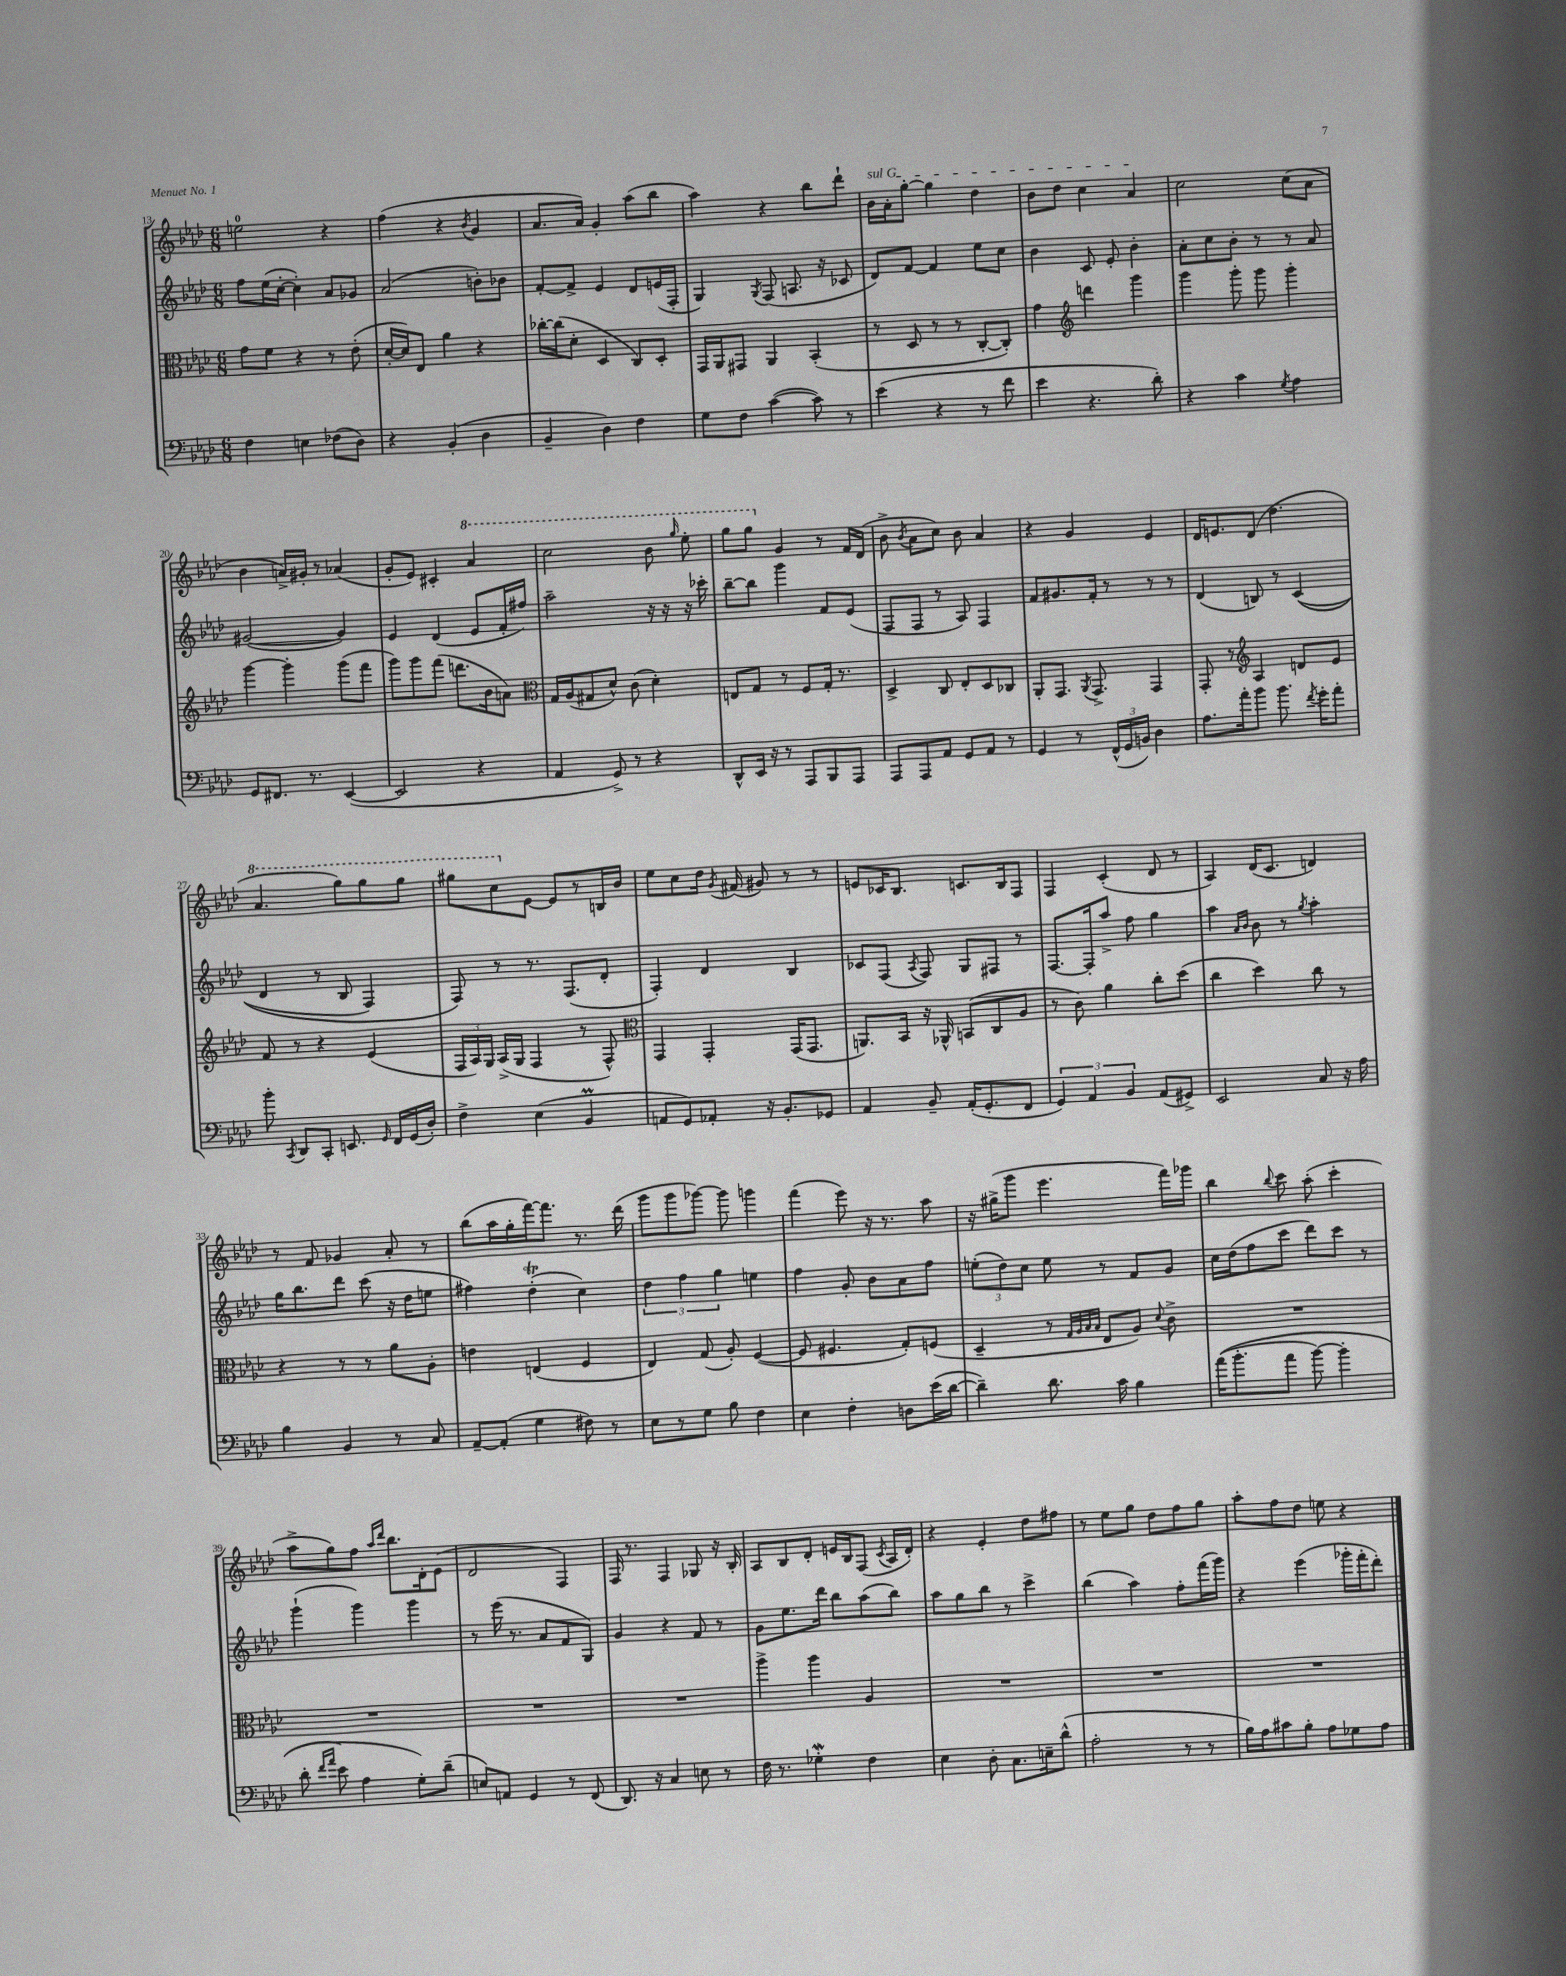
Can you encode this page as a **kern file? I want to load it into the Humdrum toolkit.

**kern	**kern	**kern	**kern
*staff4	*staff3	*staff2	*staff1
*clefF4	*clefC3	*clefG2	*clefG2
*k[b-e-a-d-]	*k[b-e-a-d-]	*k[b-e-a-d-]	*k[b-e-a-d-]
*M6/8	*M6/8	*M6/8	*M6/8
4F\	8g\L	8ff\L	2ee\
.	8f\J	(16ee-\L	.
.	.	[16cc'\JJ	.
4E\	4r	4cc'\])	.
(8F-\L	8r	8a-/L	4r
8D-\J)	(8e-'\	8g-/J	.
=	=	=	=
4r	[16d-'/LL	(2a-/	(4ff\
.	16d-/]J)	.	.
.	8E-/J	.	.
(4BB-'/	4a-\	.	4r
.	.	.	8qb-/
4D-\	4r	8b'\L)	4g/
.	.	8b-\J	.
=	=	=	=
4BB-~/	[16cc-'\LL	[8f'/L	8.a-/L
.	(16cc-\]J	.	.
.	8d-'\J	8f^/]J	.
.	.	.	16a-/Jk)
4D-\)	4D-/	4e-/	4g'/
4F\	8C/L)	8d-/L	(8aa-\L
.	8D-'/J	(16e/L	8bb-\J
.	.	16F'/JJ	.
=	=	=	=
8G\L	16GG/LL	4G/)	4aa-\)
.	16AA-/J	.	.
8F\J	8GG#/J	.	.
.	.	8qG/	.
([4c\	4AA-/	(8F/	4r
.	.	8.A/	.
8c\])	(4BB-'/	.	8bb-\L
.	.	16r	.
8r	.	8c-/	8ddd-`\J
=	=	=	=
(4e-\	8r	8d-/L)	16b-\LL
.	.	.	16a-'\J
.	8D-/	[8f/J	[8gg'\J
4r	8r	4f/]	4gg\]
.	8r	.	.
8r	[8C'/L	8ee-\L	4dd-\
8f\	8C'/]J)	8cc\J	.
=	=	=	=
4e-\	4g\	4b-\	8b-\L
.	.	.	8dd-\J
*	*clefG2	*	*
4.r	4ddd\	8c/	4cc\
.	.	8e-'/	.
.	4ggg\	4b-'\	4a-/
8d-'\)	.	.	.
=	=	=	=
4r	4ggg\	8a-'\L	2cc\
.	.	8cc\	.
4c\	8ggg'\	8b-'\J	.
.	8ggg\	8r	.
8qG/	.	.	.
4A-\	4ggg'\	8r	(8cc\L
.	.	8a-/	8a-\J
=	=	=	=
8GG/L	[4ggg\	([2g#/	4b-\
8.FF#/J	.	.	.
.	4ggg'\]	.	16a^/LL)
8.r	.	.	16g#'/JJ
.	.	.	8r
([4EE-/	(8ggg\L	4g#/])	(4a-/
.	8fff\J	.	.
=	=	=	=
2EE-/]	8ggg\L)	4e-/	8g'/L
.	8ggg\	.	8e-/J)
.	(8fff\J	(4d-/	4c#'/
.	8.ddd\L	.	.
4r	.	8e-/L	4aa-/
.	16b-\k	.	.
.	8a\J)	16f'/L	.
.	.	16ff#/JJ)	.
=	=	=	=
*	*clefC3	*	*
4AA-/	16G/LL	2aa-~\	2ccc\
.	(16A-/J	.	.
.	8G#/	.	.
8GG^/)	8d-^^/J)	.	.
8r	(8c\	.	.
4r	4d-'\)	16r	8bb-\
.	.	16r	.
.	.	.	16qqggg/
.	.	16r	8eee-'\
.	.	16ccc-'\	.
=	=	=	=
8DD-^^/L	8E/L	[8bb-~\L	8ggg\L
16EE-/Jk	8G/J	8bb-\]J	8ggg\J
16r	.	.	.
8r	8r	4ggg\	4g/
8AAA-/L	8F/L	.	.
8BBB-/	16G'/Jk	8f/L	8r
.	8.r	.	.
8AAA-/J	.	(8e-/J	16f/LL
.	.	.	(16d-/JJ
=	=	=	=
8AAA-/L	4D-^/	8F/L	8b-^\
.	.	.	8qb-/
8AAA-/	.	8F/J	8a-\L
8AA-/J	8C/	8r	8cc\J)
8GG/L	8E-'/L	8A-/)	8b-\
8AA-/J	8D-/	4F/	4a-/
8r	8C-/J	.	.
=	=	=	=
4GG/	8AA-'/L	8f/L	4r
.	8.GG/J	8.g#/	.
8r	.	.	4g/
.	8qAA-/	.	.
.	8.GG^/	16f'/Jk	.
(24FF^^/LL	.	8r	.
24GG/	.	.	.
24BB/JJ)	.	.	.
4D-\	4GG/	8r	4e-/
.	.	8r	.
=	=	=	=
8.A-\L	8GG'/	(4d-/	16d-/LK
.	.	.	8.e/
.	8r	.	.
16a-'\k	.	.	.
*	*clefG2	*	*
8b-\J	4A-/	8B/)	(8d-/J
8.b-\	.	8r	4.dd-\
.	8d/L	&((4c/	.
8qf/	.	.	.
16g'\LK	.	.	.
8a-'\J	8e-/J	.	.
=	=	=	=
8b-'\	8f/	4d-/	4.aa-/
8qCC/	.	.	.
8DD-/L	8r	.	.
8CC'/J	4r	8r	.
8.EE/	.	8B-/	8ggg\L)
.	(4e-/	4F/)	8ggg\
16qqGG/	.	.	.
16FF/LL	.	.	.
(16GG/	.	.	8ggg\J
16D-'/JJ)	.	.	.
=	=	=	=
4F^\	24F/LL	8F/&)	8ggg#\L
.	24A-/)	.	.
.	24G/JJ	.	.
.	(16A-^/LL	8r	8ccc\
.	16G/JJ	.	.
(4E-\	4F/	8.r	[8e-\J
.	.	.	8e-/]L
.	.	(8.F/L	.
4BB-/	8r	.	8r
.	8F^^/)	8d-'/J	16B/L
.	.	.	16b-/JJ
=	=	=	=
*	*clefC3	*	*
8AA/L	4GG/	4F'/)	8ee-\L
8GG/)	.	.	8cc\
8AA-'/J	4GG'/	4d-/	16dd-\Jk
.	.	.	8qg/
.	.	.	(16f#/
16r	.	.	8g#/)
8.BB-'/L	.	.	.
.	(16GG/LK	4B-/	8r
.	8.GG/J	.	.
8GG-/J	.	.	8r
=	=	=	=
4AA-/	8.AA/L)	8c-/L	8e/L
.	.	(8F/J	16c-/K
.	16BB-/Jk	.	8.B-/J
.	.	8qA-/	.
8BB-~/	16r	8F/)	.
.	16AA-^^/	.	.
(16AA-'/LK	(8BB/L	8G/L	8.c/L
8.GG'/	.	.	.
.	8C/	8F#/J	.
.	.	.	16B-/k
8FF/J	8A-/J	8r	8F/J
=	=	=	=
6GG/)	8r	[8.F/L	4F/
.	8c\)	.	.
6AA-/	.	.	.
.	.	16F'/]k	.
.	4a-\	8aa-^/J	(4c'/
6BB-/	.	.	.
.	.	8ff\	.
(8AA-/L	8cc'\L	4gg\	8d-/
8GG#^/J)	(8dd-\J	.	8r
=	=	=	=
2EE-/	4cc\	4aa-\	4A-/)
.	.	16qqa-/LL	.
.	.	16qqb-/JJ	.
.	4dd-\)	8b-\	(16d-/LK
.	.	.	8.c/J
.	.	8r	.
.	.	8qgg/	.
8C/	8cc\	4aa-'\	4d/)
16r	8r	.	.
16A-\	.	.	.
=	=	=	=
4B-\	4r	16gg\LK	8r
.	.	8.bb-\	.
.	.	.	8f/
4BB-/	8r	8ddd-\J	4g-/
.	8r	(8ccc\	.
8r	8a-\L	16r	8a-'/
.	.	16dd-\LK	.
8C/	8A-'\J	8ee\J	8r
=	=	=	=
[8AA-~/L	4e\	4ff#\)	(8bb-\L
(8AA-'/]J	.	.	16aa-\L
.	.	.	16gg'\
4G\	(4E/	(4dd-'\	[16fff\J)
.	.	.	8.fff\]J
8F#\)	4F/	4cc\)	8.r
8r	.	.	.
.	.	.	(16ddd-\
=	=	=	=
8E-\L	4E-/)	6dd-\	8ggg\L
8r	.	.	8ggg\
.	.	6ff\	.
8G\J	(8G/	.	[8ggg-\J)
.	.	6gg\	.
8B-\	8A-'/)	.	8ggg-\]
4F\	([4F/	4ee\	4ggg\
=	=	=	=
4E-\	8F/]	4ff\	(4fff\
.	4.F#/	.	.
4F'\	.	8g'/	8eee-\)
.	.	8b-\L	16r
.	.	.	8.r
8D\L	8G'/L)	8a-\	.
(16e-\L	(8F/J	8ff\J	8aa-\
[16d-\JJ	.	.	.
=	=	=	=
4d-~\])	4D-~/	(12ee'\L	16r
.	.	.	(16gg#^\LK
.	.	12dd-\)	.
.	.	.	8ggg\J
.	.	12cc\J	.
8.d-\	8r	8ee\	4.eee-\
.	32qqG/LLL	.	.
.	32qqA-/	.	.
.	32qqB-/	.	.
.	32qqB-/JJJ	.	.
.	8E-/L	8r	.
16c\	.	.	.
4B-\	8A-/J)	8f/L	.
.	8qqd-/	.	.
.	8c^\	8g/J	16fff\LL)
.	.	.	16ggg-\JJ
=	=	=	=
&((16a-\LK	2.r	16cc\LL	4bb-\
8.b-'\	.	(16dd-\J	.
.	.	8ff\	.
.	.	.	8qqbb-/
8a-\J	.	8ccc\J	8ccc\
[8b-\)	.	8ddd-\L)	(8aa-'\
4b-'\]	.	8ccc\J	4ccc'\
.	.	8r	.
=	=	=	=
(8d-'\	2.r	(4ggg`\	8aa-^\L
16qqf/LL	.	.	.
16qqa-/JJ	.	.	.
8e-\&)	.	.	8gg\)
4A-\	.	4ggg\)	8ff\J
.	.	.	16qqaa-/LL
.	.	.	16qqddd-/JJ
.	.	.	8.bb-\L
8G'\L)	.	4ggg\	.
.	.	.	16d-'\k
(8d-~\J	.	.	(8e-\J
=	=	=	=
8E/L)	2.r	8r	2d-/
8AA/J	.	(16eee-\	.
.	.	8.r	.
4GG/	.	.	.
.	.	8a-/L	.
8r	.	8f/	4F/)
(8FF/	.	8G/J)	.
=	=	=	=
8.DD-/)	2.r	4g/	16F/
.	.	.	8.r
16r	.	.	.
4C/	.	4r	4F/
8E\	.	8f/	8G-/
8r	.	8r	16r
.	.	.	16B-'/
=	=	=	=
16F\	4aa-^\	8g\L	8A-/L
8.r	.	.	.
.	.	8.ee-\	8B-/
4G-'\	4aa-\	.	8d-'/J
.	.	16ddd-\Jk	.
.	.	8bb-\L	16e/LL
.	.	.	16B-/J
4F\	4A-/	(8aa-\	(8F/J
.	.	.	8qc/
.	.	8bb-\J)	16A-/LL
.	.	.	16d-'/JJ)
=	=	=	=
4E-\	2.r	8aa-\L	4r
.	.	8gg\	.
8D-'\	.	8bb-\J	4e-'/
8.C\L	.	8r	.
.	.	4ccc^\	8dd-\L
16E~\k	.	.	.
(8d-^^\J	.	.	8ff#\J
=	=	=	=
2A-'\	2.r	(4bb-\	8r
.	.	.	8ee-\L
.	.	4aa-\)	8gg\J
.	.	.	8dd-\L
8r	.	8ff'\L	8ff\
8r	.	(16fff\L	8gg\J
.	.	16ggg\JJ)	.
=	=	=	=
16B-\LL)	2.r	4r	8aa-'\L
16A-\J	.	.	.
8c#\	.	.	8ff\
8B-'\J	.	(4eee-\	8dd-\J
8A-\L	.	.	8ee\
8G-\	.	16ggg-'\LL	4r
.	.	16fff'\J	.
8A-\J	.	8ddd-'\J)	.
==	==	==	==
*-	*-	*-	*-
